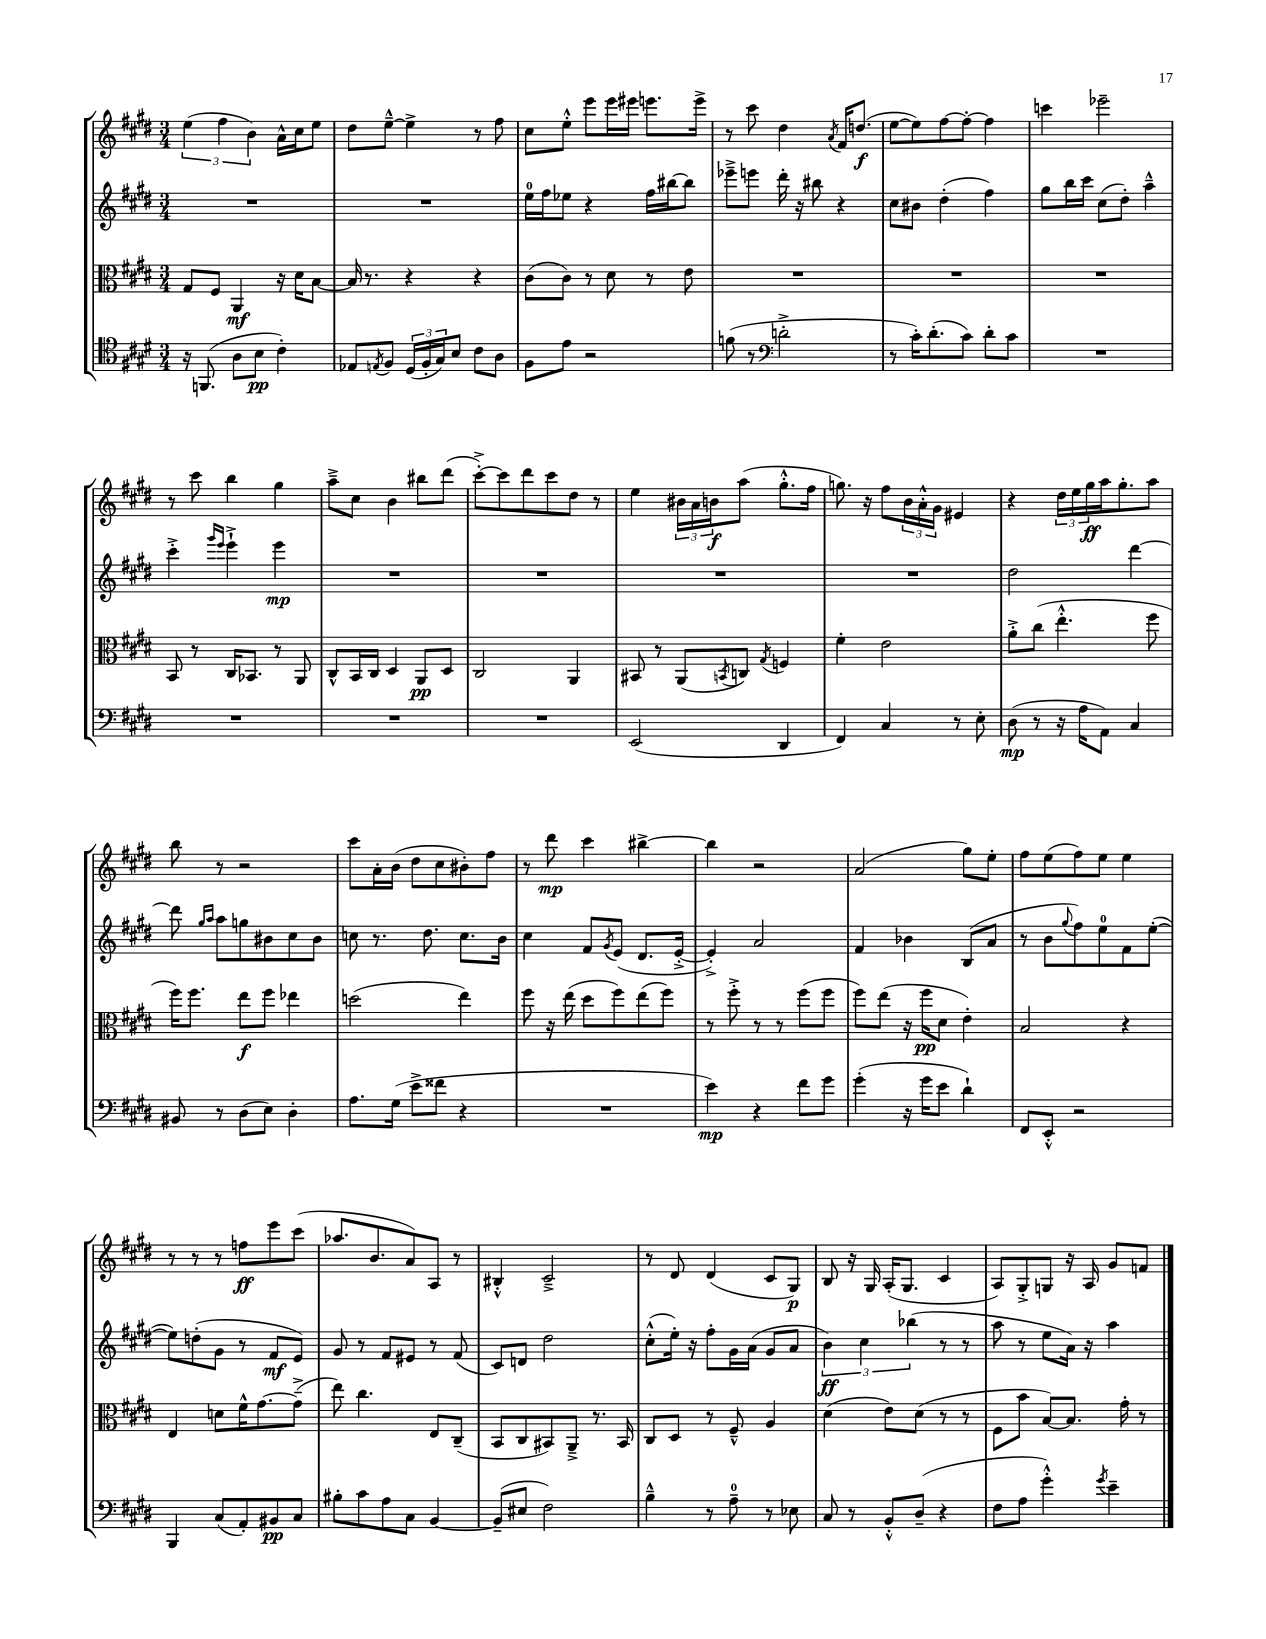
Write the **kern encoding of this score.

**kern	**kern	**kern	**kern
*staff4	*staff3	*staff2	*staff1
*clefC4	*clefC3	*clefG2	*clefG2
*k[f#c#g#d#]	*k[f#c#g#d#]	*k[f#c#g#d#]	*k[f#c#g#d#]
*M3/4	*M3/4	*M3/4	*M3/4
16r	8G#	2.r	(6ee
(8.FF	.	.	.
.	8F#	.	.
.	.	.	6ff#
8A	4AA	.	.
.	.	.	6b)
8B	.	.	.
4c#')	16r	.	16a^^
.	16d#	.	16cc#
.	[8B	.	8ee
=	=	=	=
8E-	16B]	2.r	8dd#
.	8.r	.	.
8qE	.	.	.
8F#	.	.	[8ee~^^
(24D#	4r	.	4ee^]
24F#'	.	.	.
24G#)	.	.	.
8B	.	.	.
8c#	4r	.	8r
8A	.	.	8ff#
=	=	=	=
8F#	(8c#	16ee	8cc#
.	.	16ff#	.
8e	8c#)	8ee-	8ee'^^
2r	8r	4r	8eee
.	8d#	.	16eee
.	.	.	16eee#
.	8r	16ff#	8.eee
.	.	[16bb#	.
.	8e	8bb#]	.
.	.	.	16eee^
=	=	=	=
(8f	2.r	8eee-~^	8r
8r	.	8eee	8ccc#
*clefF4	*	*	*
2d'^	.	16ddd#'	4dd#
.	.	16r	.
.	.	8bb#	.
.	.	.	8qa
.	.	4r	16f#
.	.	.	(8.dd
=	=	=	=
8r	2.r	8cc#	[8ee
16c#')	.	8b#	8ee])
(8.d#'	.	.	.
.	.	(4dd#'	[8ff#
8c#)	.	.	8ff#'_
8d#'	.	4ff#)	4ff#]
8c#	.	.	.
=	=	=	=
2.r	2.r	8gg#	4ccc
.	.	16bb	.
.	.	16ccc#	.
.	.	(8cc#	2eee-~
.	.	8dd#')	.
.	.	4aa~^^	.
=	=	=	=
2.r	8BB	4ccc#'^	8r
.	8r	.	8ccc#
.	.	16qqggg#	.
.	.	16qqeee	.
.	16C#	4eee`^	4bb
.	8.BB-	.	.
.	8r	4eee	4gg#
.	8AA	.	.
=	=	=	=
2.r	8C#^^	2.r	8aa~^
.	16BB	.	8cc#
.	16C#	.	.
.	4D#	.	4b
.	8AA	.	8bb#
.	8D#	.	(8ddd#
=	=	=	=
2.r	2C#	2.r	[8ccc#'^)
.	.	.	8ccc#]
.	.	.	8ddd#
.	.	.	8ccc#
.	4AA	.	8dd#
.	.	.	8r
=	=	=	=
(2EE	8BB#	2.r	4ee
.	8r	.	.
.	(8AA	.	24b#
.	.	.	24a
.	.	.	24b
.	8qBB	.	.
.	8C)	.	(8aa
.	8qG#	.	.
4DD#	4F	.	8.gg#'^^
.	.	.	16ff#
=	=	=	=
4FF#)	4f#'	2.r	8.gg)
.	.	.	16r
4C#	2e	.	8ff#
.	.	.	24b
.	.	.	24a'^^
.	.	.	24g#
8r	.	.	4e#
8E'	.	.	.
=	=	=	=
(8D#	8a'^	2dd#	4r
8r	(8cc#	.	.
16r	4.ee'^^	.	24dd#
.	.	.	24ee
16A	.	.	.
.	.	.	24gg#
8AA)	.	.	16aa
.	.	.	8.gg#'
4C#	.	[4ddd#	.
.	8ff#	.	8aa
=	=	=	=
8BB#	16ff#)	8ddd#]	8bb
.	8.ff#	.	.
.	.	16qqgg#	.
.	.	16qqaa	.
8r	.	8aa	8r
(8D#	8ee	8gg	2r
8E)	8ff#	8b#	.
4D#'	4ee-	8cc#	.
.	.	8b#	.
=	=	=	=
8.A	(2dd	8cc	8ccc#
.	.	8.r	16a'
(16G#	.	.	(16b
8e^	.	.	8dd#
.	.	8.dd#	.
8f##	.	.	8cc#
4r	4ee)	8.cc	8b#')
.	.	.	8ff#
.	.	16b	.
=	=	=	=
2.r	8ff#	4cc#	8r
.	16r	.	8ddd#
.	(16ee	.	.
.	8dd#	8f#	4ccc#
.	.	8qg#	.
.	8ff#)	(8e	.
.	(8ee	8.d#	[4bb#^
.	8ff#)	.	.
.	.	[16e'^	.
=	=	=	=
4e)	8r	4e'^])	4bb#]
.	8ff#'^	.	.
4r	8r	2a	2r
.	8r	.	.
8f#	(8ff#	.	.
8g#	8ff#	.	.
=	=	=	=
(4g#'	8ff#)	4f#	(2a
.	(8ee	.	.
16r	16r	4b-	.
16g#	16ff#	.	.
8e	8d#	.	.
4d#`)	4e')	(8B	8gg#)
.	.	8a	8ee'
=	=	=	=
8FF#	2B	8r	8ff#
8EE'^^	.	8b	(8ee
.	.	8qqgg#	.
2r	.	8ff#)	8ff#)
.	.	8ee	8ee
.	4r	8f#	4ee
.	.	([8ee'	.
=	=	=	=
4BBB	4E	8ee])	8r
.	.	(8dd'	8r
(8C#	8d	8g#	8r
8AA')	16f#^^	8r	8ff
.	[8.g#	.	.
8BB#	.	8f#	8eee
8C#	(8g#~^]	8e)	(8ccc#
=	=	=	=
8B#'	8ee)	8g#	8.aa-
8c#	4.cc#	8r	.
.	.	.	8.b
8A	.	8f#	.
8C#	.	8e#	8a)
[4BB	8E	8r	8A
.	(8C#~	(8f#	8r
=	=	=	=
(8BB~]	8BB	8c#)	4B#'^^
8E#	8C#	8d	.
2F#)	8BB#)	2dd#	2c#~^
.	8AA~^	.	.
.	8.r	.	.
.	16BB#	.	.
=	=	=	=
4B~^^	8C#	(8cc#'^^	8r
.	8D#	16ee')	8d#
.	.	16r	.
8r	8r	8ff#'	(4d#
8A~	8F#~^^	16g#	.
.	.	(16a	.
8r	4A	8g#	8c#
8E-	.	8a	8G#)
=	=	=	=
8C#	(4d#	6b)	8B
8r	.	.	16r
.	.	6cc#	.
.	.	.	16G#
8BB'^^	8e)	.	(16A'
.	.	.	8.G#
.	.	(6bb-	.
(8D#~	(8d#	.	.
4r	8r	8r	4c#
.	8r	8r	.
=	=	=	=
8F#	8F#	8aa	8A)
8A	8b	8r	8G#'^
4g#'^^)	[8B)	8ee	8G
.	8.B]	16a)	16r
.	.	16r	16A
8qg#	.	.	.
4e~	.	4aa	8g#
.	16g#'	.	.
.	8r	.	8f
==	==	==	==
*-	*-	*-	*-
